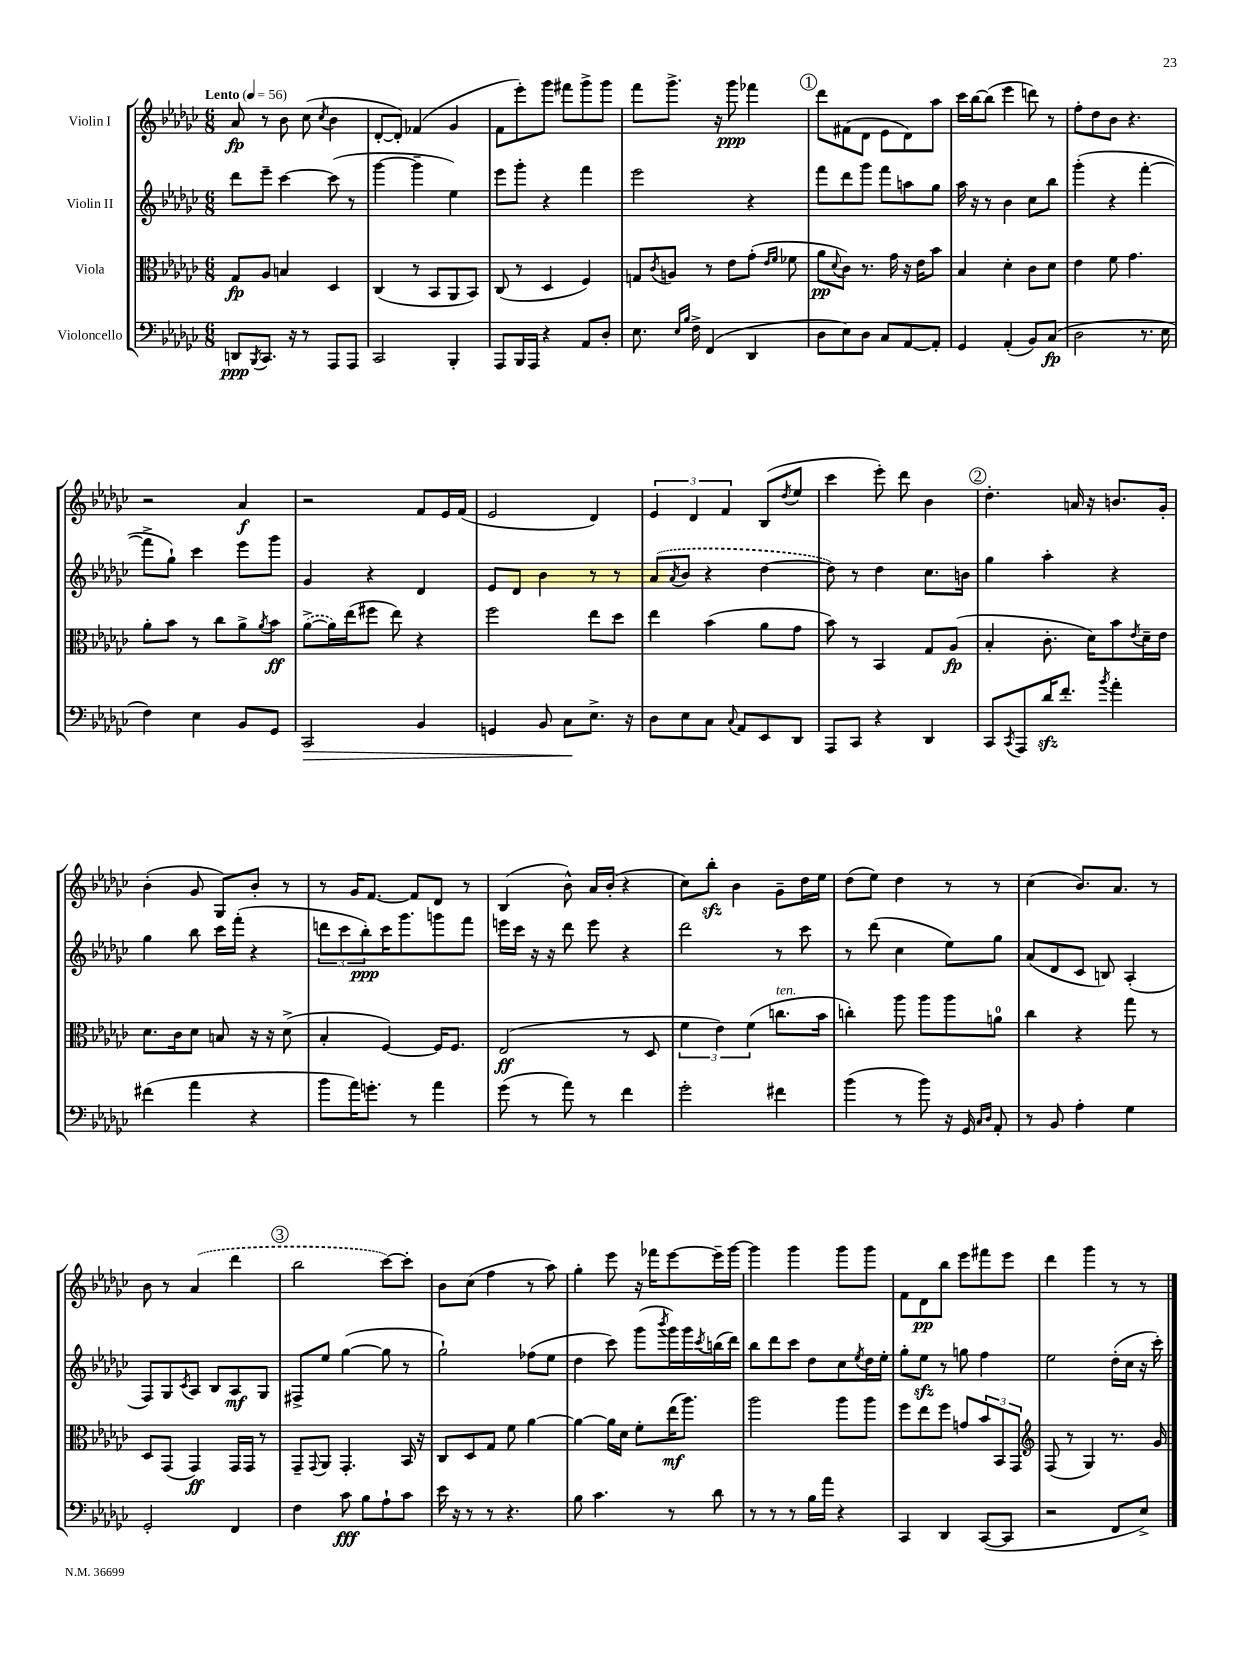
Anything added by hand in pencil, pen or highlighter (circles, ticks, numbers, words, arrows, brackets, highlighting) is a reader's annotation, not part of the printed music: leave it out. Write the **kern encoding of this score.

**kern	**kern	**kern	**kern
*staff4	*staff3	*staff2	*staff1
*clefF4	*clefC3	*clefG2	*clefG2
*k[b-e-a-d-g-c-]	*k[b-e-a-d-g-c-]	*k[b-e-a-d-g-c-]	*k[b-e-a-d-g-c-]
*M6/8	*M6/8	*M6/8	*M6/8
*MM56	*MM56	*MM56	*MM56
8DD/L	8G-/L	8ddd-\L	8a-/
8qBBB-/	.	.	.
8.CC-/J	8A-/J	8eee-~\J	8r
.	4B/	[4ccc-\	8b-\
16r	.	.	.
8r	.	.	(8cc-\
.	.	.	8qcc-/
8AAA-/L	4D-/	(8ccc-\]	4b-\
8AAA-/J	.	8r	.
=	=	=	=
2CC-/	(4C-/	[4ggg-\	[8d-'/L
.	.	.	8d-'/]J)
.	8r	4ggg-~\]	(4f-/
.	8BB-/L	.	.
4BBB-'/	8AA-/	4ee-\)	4g-/
.	8BB-/J)	.	.
=	=	=	=
8AAA-/L	(8C-/	8eee-\L	8f\L
16BBB-/L	8r	8ggg-'\J	8eee-'\)
16AAA-/JJ	.	.	.
4r	4D-/	4r	8ggg-\J
.	.	.	8fff#\L
8AA-/L	4F/)	4fff\	8ggg-^\
8D-'/J	.	.	8ggg-\J
=	=	=	=
8.E-\	8G/L	2eee-\	8fff\L
.	8qc-/	.	.
.	8A/J	.	8.ggg-^\J
16qqE-/LL	.	.	.
16qqB-/JJ	.	.	.
16F^\	.	.	.
(4FF/	8r	.	.
.	.	.	16r
.	8e-\L	.	8ggg-\
4DD-/	(8g-'\J	4r	4fff-\
.	16qqe-/LL	.	.
.	16qqf/JJ	.	.
.	8f-\	.	.
=	=	=	=
8D-\L	8a-\L	8fff\L	8ddd-\L
.	8qqd-/	.	.
8E-\)	8c-\J)	8ddd-\	(8f#\
8D-\J	8.r	8ggg-\J	8d-\J
8C-/L	.	8fff\L	8e-\L
.	16g-\	.	.
[8AA-/	16r	8aa\	8d-\)
.	16e-\LK	.	.
8AA-'/]J	8b-\J	8gg-\J	8aa-\J
=	=	=	=
4GG-/	4B-/	16aa-\	16ccc-\LL
.	.	16r	[16bb-\J
.	.	8r	(8bb-\]J
(4AA-'/	4d-'\	4b-\	4eee-\
8BB-/L)	8c-\L	8cc-\L	8ddd\)
(8C-/J	8d-\J	8bb-\J	8r
=	=	=	=
2D-\	4e-\	(4ggg-'\	8ff'\L
.	.	.	8dd-\
.	8f\	4r	8b-\J
.	4.g-\	.	4.r
8.r	.	[4fff'\	.
16E-\	.	.	.
=	=	=	=
4F\)	8a-'\L	8fff^\]L	2r
.	8b-\J	8gg-`\J)	.
4E-\	8r	4ccc-\	.
.	8cc-\L	.	.
8BB-/L	8a-^\	8eee-\L	4a-/
.	8qa-/	.	.
8GG-/J	8b-\J	8ggg-\J	.
=	=	=	=
2CC-/	([8a-^\L	4g-/	2r
.	16a-\]L)	.	.
.	(16ee-\J	.	.
.	8ff#\J	4r	.
.	8ee-\)	.	.
4BB-/	4r	4d-/	8f/L
.	.	.	16e-/L
.	.	.	(16f/JJ
=	=	=	=
4GG/	2ff\	8e-/L	2e-/
.	.	8d-/J	.
8BB-/	.	4b-\	.
8C-\L	.	.	.
8.E-^\J	8ee-\L	8r	4d-/)
.	8dd-\J	8r	.
16r	.	.	.
=	=	=	=
8D-\L	4ee-\	(8a-/L	6e-/
.	.	8qa-/	.
8E-\	.	8b-/J	.
.	.	.	6d-/
8C-\J	(4b-\	4r	.
.	.	.	6f/
8qqC-/	.	.	.
8AA-/L	.	.	.
8EE-/	8a-\L	[4dd-\	(8B-/L
.	.	.	8qdd-/
8DD-/J	8g-\J	.	8ee-/J
=	=	=	=
8AAA-/L	8b-\)	8dd-\])	4ccc-\
8CC-/J	8r	8r	.
4r	4BB-/	4dd-\	8eee-'\)
.	.	.	8ddd-\
4DD-/	8G-/L	8.cc-\L	4b-\
.	(8A-/J	.	.
.	.	16b\Jk	.
=	=	=	=
8CC-/L	4B-'/	4gg-\	4.dd-'\
8qCC-/	.	.	.
8AAA-/	.	.	.
16d-/K	8.c-'\	4aa-'\	.
8.f'/J	.	.	.
.	.	.	16a/
.	16d-\LK)	.	16r
8qb-/	.	.	.
4a-'\	8b-\	4r	8.b/L
.	8qe-/	.	.
.	16d-~\L	.	.
.	16e-\JJ	.	16g-'/Jk
=	=	=	=
(4f#\	8.d-\L	4gg-\	(4b-'\
.	16c-\k	.	.
4a-\	8d-\J	8bb-\	8g-/
.	8B/	16ccc-\LL	8G-/L)
.	.	(16fff'\JJ	.
4r	16r	4r	8b-'/J
.	16r	.	.
.	(8d-^\	.	8r
=	=	=	=
8b-\L	4B-'/	12ddd\L	8r
.	.	12ccc-\	.
16a-\K)	.	.	16g-/LK
.	.	12bb-'\)	.
8.g'\J	.	.	[8.f/J
.	[4F/)	16ccc-\K	.
.	.	8.ggg-\	.
8r	.	.	8f/]L
4a-\	16F/]LK	8ggg\	8d-/J
.	8.F/J	.	.
.	.	8fff\J	8r
=	=	=	=
(8g-\	(2E-/	16eee\LL	(4B-/
.	.	16ccc-\JJ	.
8r	.	16r	.
.	.	16r	.
8a-\)	.	8ddd-\	8b-^^\)
8r	.	8eee\	16a-/LL
.	.	.	(16b-'/JJ
4f\	8r	4r	4r
.	8D-/	.	.
=	=	=	=
2g-'\	6f\	2ddd-\	8cc-\L)
.	.	.	8bb-'\J
.	6e-\)	.	.
.	.	.	4b-\
.	(6f\	.	.
4f#\	8.cc\L	8r	8g-~\L
.	.	8ccc-\	16dd-\L
.	16b-\Jk	.	16ee-\JJ
=	=	=	=
(4b-\	4cc'\)	8r	(8dd-\L
.	.	(8ddd-\	8ee-\J)
8r	8aa-\	4cc-\	4dd-\
8b-\)	8aa-\L	.	.
16r	8aa-\	8ee-\L)	8r
16GG-/	.	.	.
16qqC-/LL	.	.	.
16qqD-/JJ	.	.	.
8AA-'/	8a\J	8gg-\J	8r
=	=	=	=
8r	4cc-\	(8a-/L	(4cc-\
8BB-/	.	8d-/	.
4A-'\	4r	8c-/J	8.b-/L)
.	.	8B/)	.
.	.	.	8.a-/J
4G-\	8gg-\	(4A-'/	.
.	8r	.	8r
=	=	=	=
2GG-'/	8D-/L	8F/L)	8b-\
.	(8GG-/J	8G-/	8r
.	.	8qc-/	.
.	4GG-/)	8A-/J	(4a-/
.	.	8B-/L	.
4FF/	16GG-/LL	8A-/	4ddd-\
.	16GG-/JJ	.	.
.	8r	8G-/J	.
=	=	=	=
4F\	8GG-~/L	8F#^/L	2bb-\
.	8qqGG-/	.	.
.	8AA-/J	8ee-/J	.
8c-\	4.GG-'/	([4gg-\	.
8B-\L	.	.	.
8A-`\	.	8gg-\]	[8ccc-\L)
8c-\J	16BB-/	8r	8ccc-'\]J
.	16r	.	.
=	=	=	=
16e-\	8C-/L	2gg-`\)	8b-\L
16r	.	.	.
8r	8D-/	.	(8cc-\J
8r	8G-/J	.	4ff\
4.r	8f\	.	.
.	[4a-\	(8ff-\L	8r
.	.	8ee-\J	8aa-\)
=	=	=	=
8B-\	4a-\_	4dd-\	4gg-'\
4.c-\	.	.	.
.	16a-\]LL	8ccc-\)	8eee-\
.	16d-\JJ	.	.
.	8f'\L	(8ggg-\L	16r
.	.	.	16fff-\LK
.	.	8qbbb-/	.
8r	(16ee-\K	16ggg-\L)	[8eee-\
.	8.aa-\J)	16ggg-\	.
.	.	8qccc-/	.
8d-\	.	(16bb\	16eee-~\]L
.	.	16ddd-\JJ)	[16ggg-\JJ
=	=	=	=
8r	2aa-\	8bb-\L	4ggg-\]
8r	.	8ddd-\	.
8r	.	8ccc-\J	4ggg-\
16B-\LL	.	8dd-\L	.
16a-\JJ	.	.	.
4r	8aa-\L	8cc-\	8ggg-\L
.	.	8qee-/	.
.	8aa-\J	16dd-\L	8ggg-\J
.	.	16ee-'\JJ	.
=	=	=	=
4CC-/	8ff\L	8gg-'\L	8f\L
.	8ee-\	8ee-\J	8d-\
4DD-/	8ff\J	8r	8bb-\J
.	8g/L	8gg\	8eee-\L
([8CC-/L	12b-/	4ff\	8fff#\
.	12BB-/	.	.
8CC-/]J	.	.	8eee-\J
.	12GG-/J	.	.
=	=	=	=
*	*clefG2	*	*
2r	(8F/	2ee-\	4ddd-\
.	8r	.	.
.	4G-/)	.	4ggg-\
8FF/L	8.r	(16dd-'\LL	8r
.	.	16cc-\JJ	.
8E-^/J)	.	16r	8r
.	16g-/	16ccc-'\)	.
==	==	==	==
*-	*-	*-	*-
